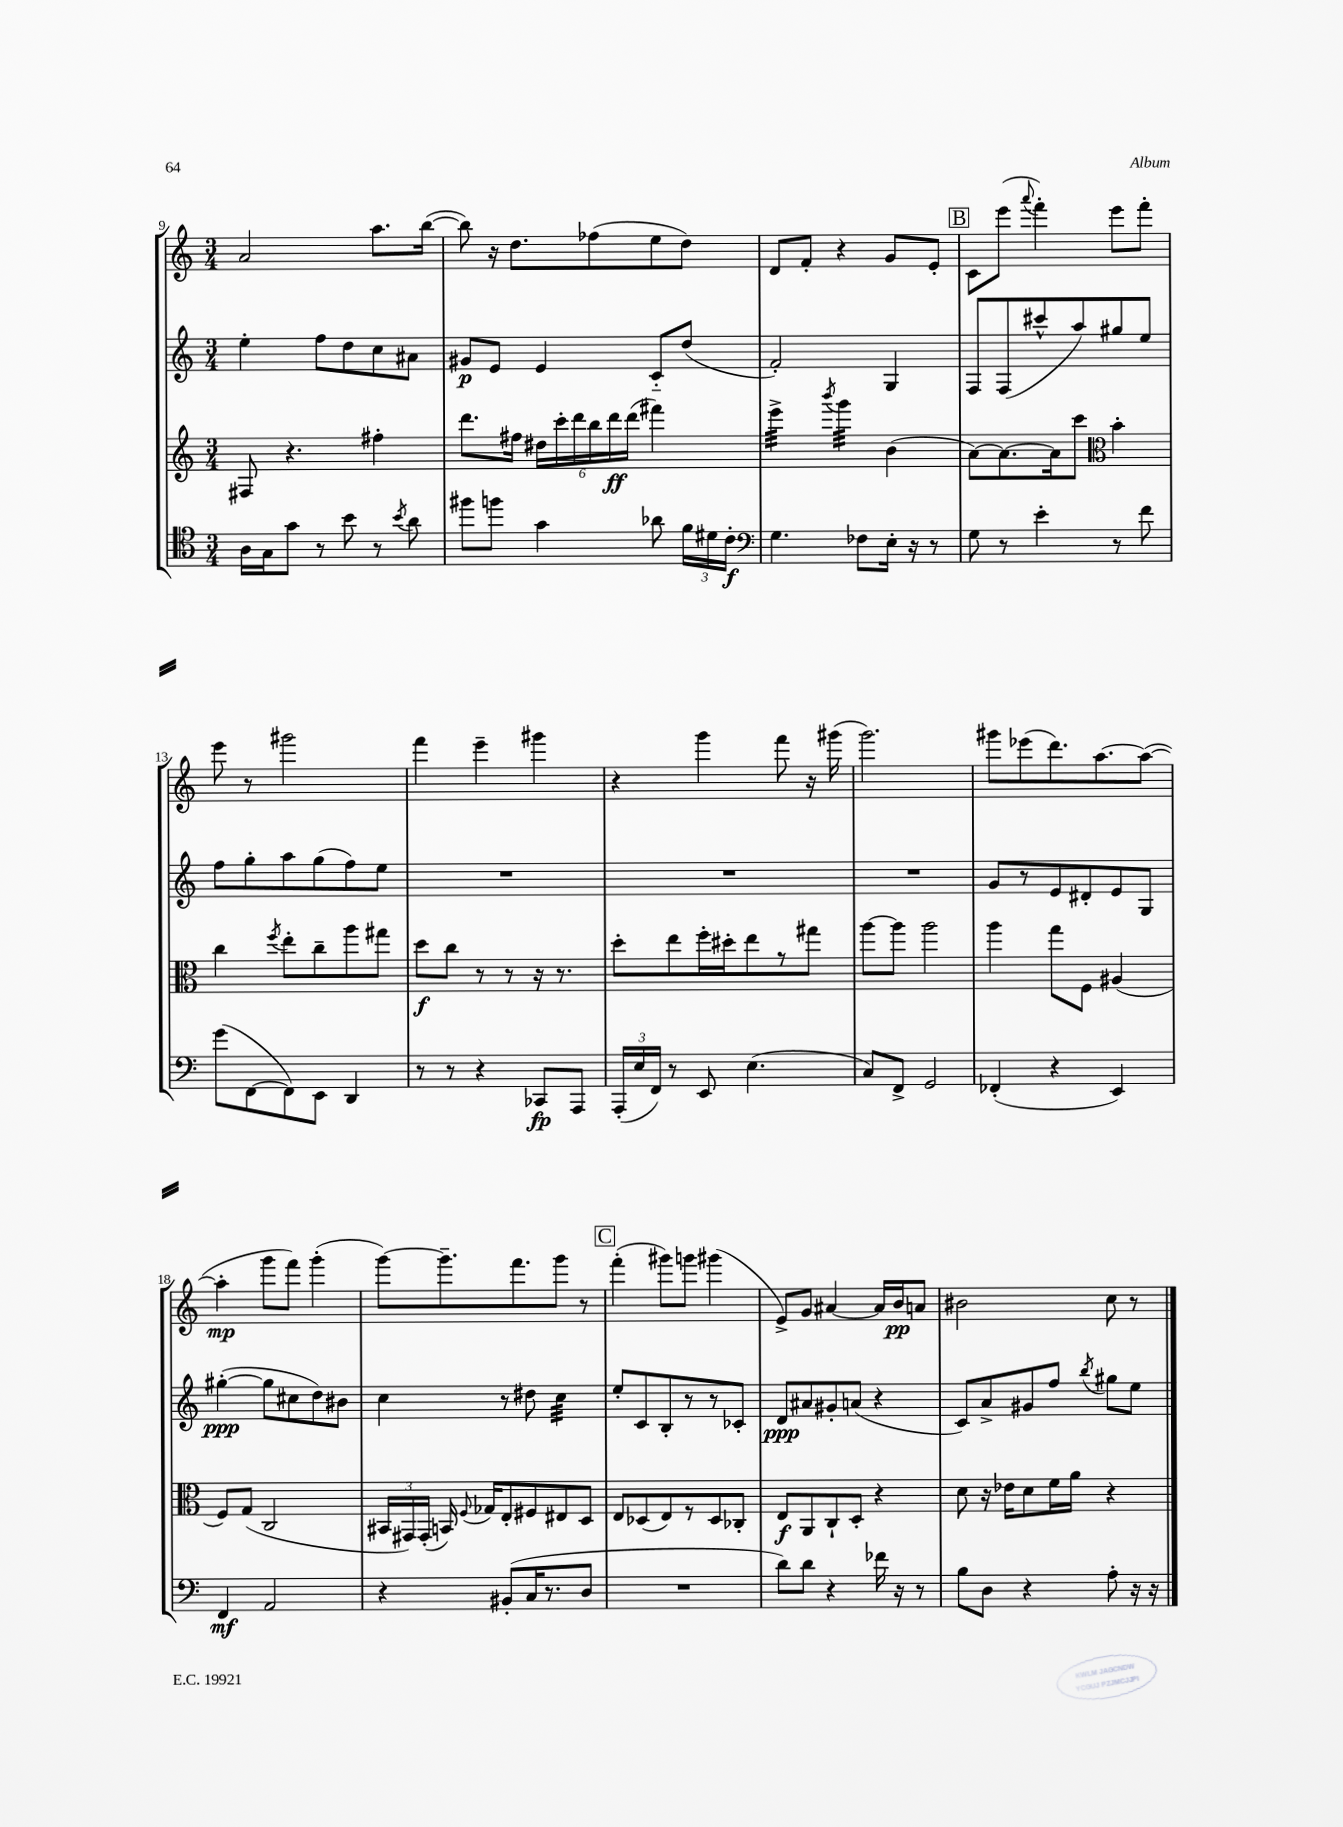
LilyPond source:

<<
\new StaffGroup <<
\new Staff = "s0" {
    \clef treble \key c \major \numericTimeSignature \time 3/4
    \autoBeamOff a'2 a''8.[ b''16]~( |
    b''8) r16 d''8.[ fes''8( e''8 d''8]) |
    d'8[ f'8]-. r4 g'8[ e'8]-. |
    \mark \markup { \box "B" } c'8[ e'''8]( \appoggiatura { a'''8 } f'''4-.) e'''8[ f'''8]-. |
    e'''8 r8 gis'''2 |
    f'''4 e'''4-- gis'''4 |
    r4 g'''4 f'''8 r16 gis'''16( |
    g'''2.) |
    gis'''8[ ees'''8( d'''8.) a''8.~ a''8]~( |
    a''4-.\mp g'''8[ f'''8]) g'''4-.( |
    g'''8[~) g'''8.-- f'''8. g'''8] r8 |
    \mark \markup { \box "C" } f'''4-.( gis'''8[) g'''8] gis'''4( |
    e'8[->) g'8] ais'4~ ais'16[ b'16\pp a'8] |
    bis'2 c''8 r8 \bar "|." |
}
\new Staff = "s1" {
    \clef treble \key c \major \numericTimeSignature \time 3/4
    \autoBeamOff e''4-. f''8[ d''8 c''8 ais'8] |
    gis'8[\p e'8] e'4 c'8[-_ d''8]( |
    f'2-.) g4 |
    \mark \markup { \box "B" } f8[ f8( cis'''8-^ a''8) gis''8 e''8] |
    f''8[ g''8-. a''8 g''8( f''8) e''8] |
    R2. |
    R2. |
    R2. |
    g'8[ r8 e'8 dis'8-. e'8 g8] |
    gis''4~-.\ppp( gis''8[ cis''8 d''8) bis'8] |
    c''4 r8 dis''8 c''4:32 |
    \mark \markup { \box "C" } e''8[-. c'8 b8-. r8 r8 ces'8]-. |
    d'8[\ppp ais'8 gis'8-. a'8]( r4 |
    c'8[) a'8-> gis'8 f''8] \acciaccatura { b''8 } gis''8[ e''8] \bar "|." |
}
\new Staff = "s2" {
    \clef treble \key c \major \numericTimeSignature \time 3/4
    \autoBeamOff fis8 r4. fis''4-. |
    d'''8.[ fis''16] \tuplet 6/4 { dis''16[ c'''16-. d'''16 b''16 d'''16\ff d'''16]( } fis'''4) |
    e'''4:32-> \acciaccatura { b'''8 } g'''4:32 b'4( |
    \mark \markup { \box "B" } a'8[~) a'8.~ a'16 c'''8] \clef alto b'4-. |
    c''4 \acciaccatura { f''8 } e''8[-. c''8-- a''8 gis''8] |
    d''8[\f c''8] r8 r8 r16 r8. |
    d''8[-. e''8 f''16-. dis''16-. e''8 r8 gis''8] |
    a''8[~ a''8] a''2 |
    a''4 g''8[ f8] ais4( |
    f8[) g8]( c2 |
    \tuplet 3/2 { bis,16[ gis,16) gis,16]-.( } b,16) \appoggiatura { f8 } ges16[ e8-. fis8 eis8 d8] |
    \mark \markup { \box "C" } e8[ des8( e8) r8 des8 ces8]-. |
    e8[\f a,8 c8-! d8]-. r4 |
    d'8 r16 ees'16[ d'8 f'16 a'16] r4 \bar "|." |
}
\new Staff = "s3" {
    \clef tenor \key c \major \numericTimeSignature \time 3/4
    \autoBeamOff a16[ g16 g'8] r8 b'8 r8 \acciaccatura { b'8 } a'8 |
    fis''8[ f''8] g'4 aes'8 \tuplet 3/2 { f'16[ dis'16 c'16]-.\f } |
    \clef bass g4. fes8[ e16]-. r16 r8 |
    \mark \markup { \box "B" } g8 r8 e'4-. r8 f'8 |
    g'8[( f,8~ f,8) e,8] d,4 |
    r8 r8 r4 ces,8[\fp a,,8] |
    \tuplet 3/2 { a,,16[-.( e16 f,16]) } r8 e,8 e4.( |
    c8[) f,8]-> g,2 |
    fes,4-.( r4 e,4) |
    f,4\mf a,2 |
    r4 bis,8[-.( c16 r8. d8] |
    \mark \markup { \box "C" } R2. |
    d'8[) d'8] r4 fes'16 r16 r8 |
    b8[ d8] r4 a8-. r16 r16 \bar "|." |
}
>>
>>
\layout { \context { \Score currentBarNumber = #9 } }
